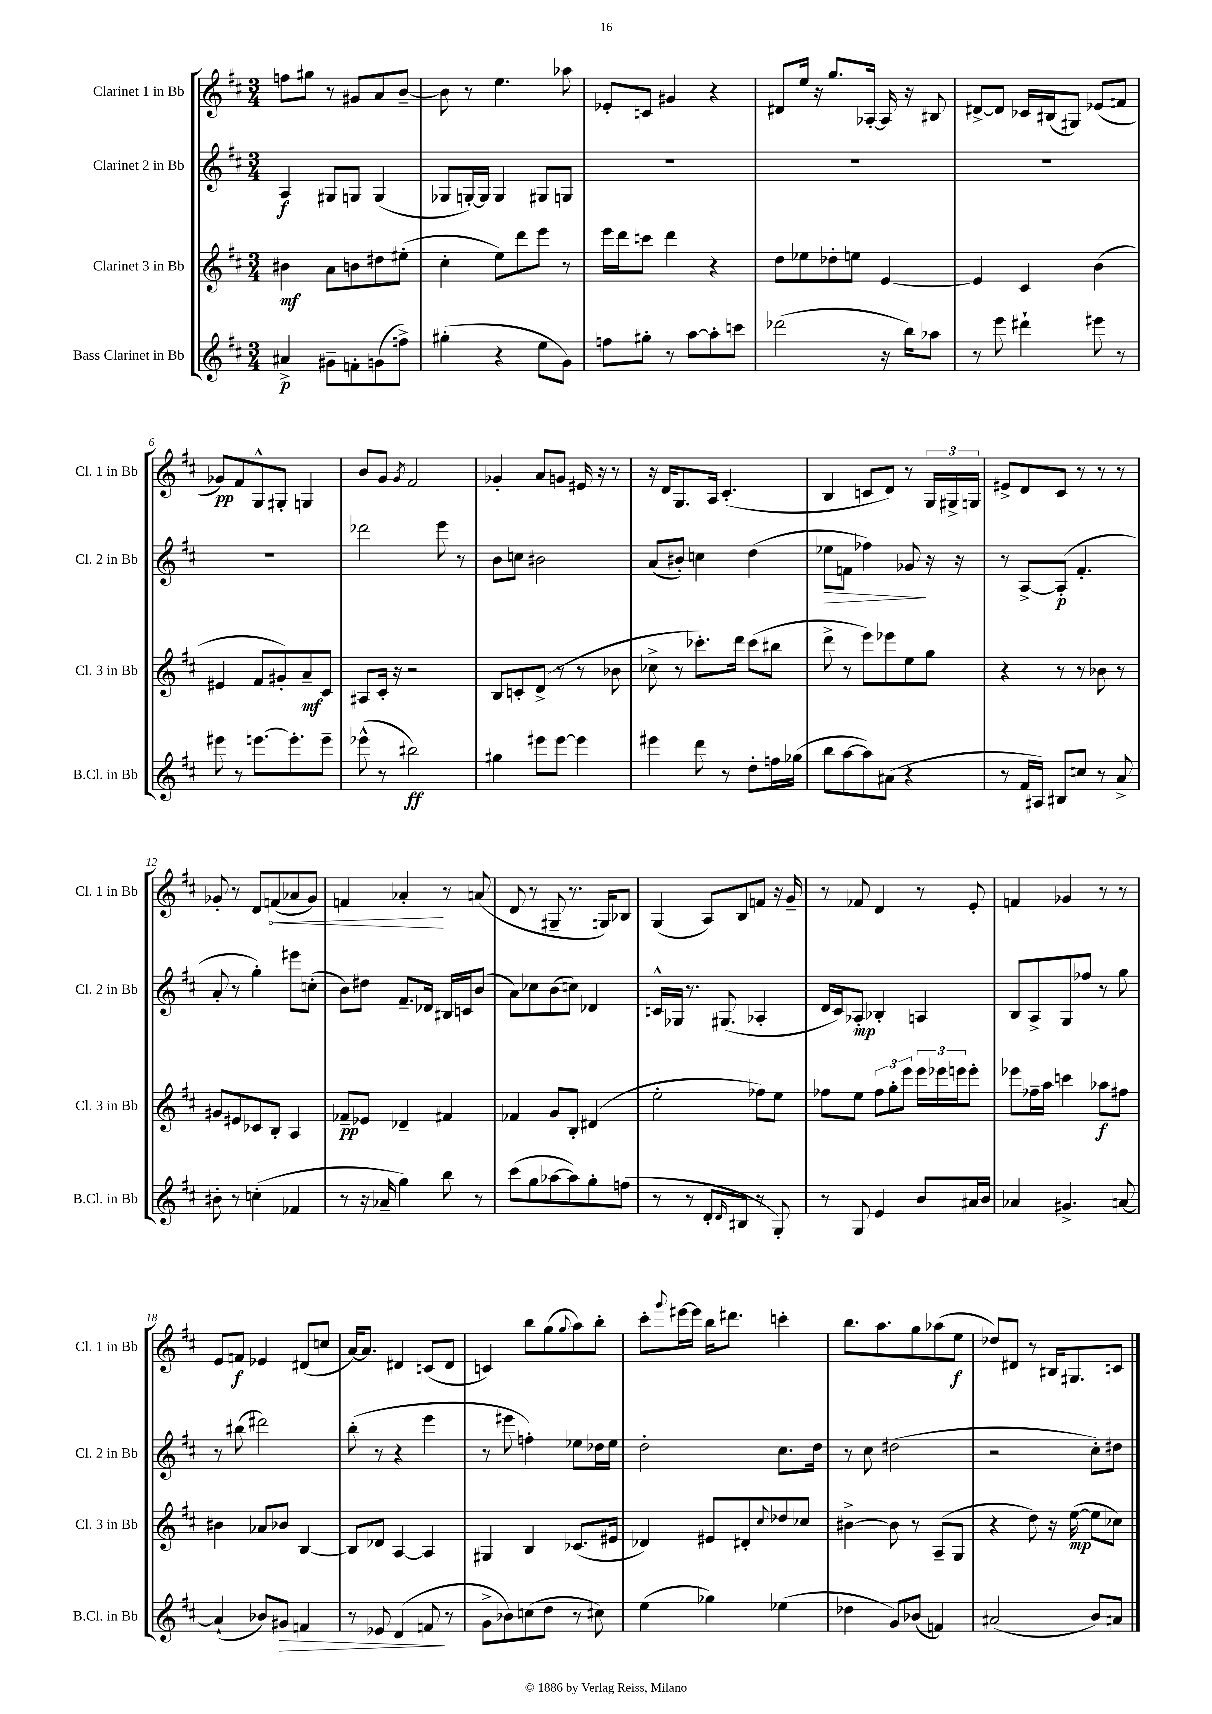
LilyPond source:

<<
\new StaffGroup <<
\new Staff = "s0" \with { instrumentName = "Clarinet 1 in Bb" shortInstrumentName = "Cl. 1 in Bb" } {
    \clef treble \key d \major \numericTimeSignature \time 3/4
    f''8 gis''8 r8 gis'8 a'8 b'8~-- |
    b'8 r8 e''4. aes''8 |
    ees'8-. c'8 gis'4 r4 |
    dis'8 e''16 r16 g''8. aes16~-. aes16 r16 bis8 |
    dis'8~-> dis'8 ces'16 bis16( gis8) ees'8( f'8 |
    ges'8\pp) fis'8 g8-^ gis8-. g4 |
    b'8 g'8 \acciaccatura { g'8 } fis'2 |
    ges'4-. a'8 g'8 eis'16 r16 r8 |
    r16 d'16 g8. a16 cis'4.-.( |
    b4 c'8 d'8) r8 \tuplet 3/2 { g16 gis16-> g16 } |
    eis'8-> d'8 cis'8 r8 r8 r8 |
    ges'8-. r8 d'8 \once \override Hairpin.circled-tip = ##t f'8\<( aes'8 ges'8) |
    f'4 aes'4-.\! r8 a'8( |
    d'8 r8 gis8-- r8. g16) bes8 |
    g4( a8) b8 f'8 r16 g'16-- |
    r8 fes'8 d'4 r8 e'8-. |
    f'4 ges'4 r8 r8 |
    e'8 f'8\f ees'4 dis'8( c''8 |
    a'16~) a'8. dis'4 c'8( dis'8 |
    c'4) b''8 g''8( \appoggiatura { g''8 } a''8) b''8-. |
    cis'''8-. \appoggiatura { g'''8 } eis'''16~ eis'''16 b''16 dis'''8. c'''4-. |
    b''8. a''8. g''8 aes''8( e''8\f |
    des''8) dis'8 r8 bis16 gis8. c'8 \bar "|." |
}
\new Staff = "s1" \with { instrumentName = "Clarinet 2 in Bb" shortInstrumentName = "Cl. 2 in Bb" } {
    \clef treble \key d \major \numericTimeSignature \time 3/4
    a4\f gis8 g8 g4( |
    ges8 g16~-.) g16 g4 gis8 g8 |
    R2. |
    R2. |
    R2. |
    R2. |
    des'''2 e'''8 r8 |
    b'8 c''8 bis'2 |
    a'8( bis'8-.) c''4 d''4( |
    ees''8\> f'8 fes''4) ges'8\! r16 r16 |
    r8 a8~-> a8-.\p( fis'4.-. |
    a'8-. r8 g''4-.) eis'''8 c''8-.( |
    b'8) dis''8 fis'8.-- des'16 bis16 c'16 b'8( |
    a'8) ces''8 b'8( c''8) des'4 |
    c'16-^ ges16 r8. gis8.( aes4-. |
    d'16 cis'16) aes8-.\mp bes4-. a4 |
    b8 a8-> g8 fes''8 r8 g''8 |
    r8 bis''8( dis'''2) |
    b''8-.( r8 r4 e'''4 |
    r8 eis'''8 f''4-.) ees''8 des''16 ees''16 |
    d''2-. cis''8. d''16 |
    r8 cis''8 dis''2( |
    r2 cis''8-.) dis''8 \bar "|." |
}
\new Staff = "s2" \with { instrumentName = "Clarinet 3 in Bb" shortInstrumentName = "Cl. 3 in Bb" } {
    \clef treble \key d \major \numericTimeSignature \time 3/4
    bis'4\mf a'8 b'8 dis''8 eis''8-.( |
    cis''4-. e''8) d'''8 e'''8 r8 |
    e'''16 d'''16 c'''8 d'''4 r4 |
    d''8 ees''8 des''8-. e''8 e'4~ |
    e'4 cis'4 b'4( |
    eis'4 fis'8 gis'8-.) a'8--\mf cis'8 |
    ais8 cis'16-. r16 r2 |
    b8 c'8-. d'8->( r8 r8 bes'8 |
    ces''8-> r8 ces'''8.-.) d'''16 ces'''8( bis''8 |
    d'''8-> r8 e'''8) ees'''8 e''8 g''8 |
    r4 r8 r8 bes'8 r8 |
    gis'8 eis'8 ces'8 b8-. a4 |
    fes'8--\pp ees'8 des'4-- fis'4 |
    fes'4 g'8 b8-. dis'4( |
    e''2-. fes''8) e''8 |
    fes''8 e''8 \tuplet 3/2 { fes''8 g''8-. e'''8 } \tuplet 3/2 { e'''16 ees'''16 e'''16 } e'''8-. |
    ees'''8 fes''16-- a''16 c'''4 aes''8\f fis''8 |
    bis'4 aes'8 bes'8 b4~ |
    b8 des'8 a4~ a4 |
    gis4 b4 ces'8.( eis'16 |
    des'4) eis'8 dis'8-. \appoggiatura { cis''8 } des''8 ces''8 |
    bis'4~-> bis'8 r8 a8--( g8 |
    r4 d''8) r16 e''16~\mp( e''8 ces''8) \bar "|." |
}
\new Staff = "s3" \with { instrumentName = "Bass Clarinet in Bb" shortInstrumentName = "B.Cl. in Bb" } {
    \clef treble \key d \major \numericTimeSignature \time 3/4
    ais'4->\p gis'8-- f'8-. g'8( f''8->) |
    gis''4-.( r4 e''8 g'8) |
    f''8 gis''8-. r8 a''8~ a''8-. c'''8 |
    des'''2( r16 b''16) aes''8 |
    r8 e'''8 dis'''4-! eis'''8 r8 |
    eis'''8 r8 e'''8.~ e'''8.-. e'''8-- |
    ees'''8-^( r8 bis''2\ff) |
    gis''4 eis'''8 eis'''8~ eis'''4 |
    eis'''4 d'''8 r8 d''8-. f''16 ges''16( |
    b''8 a''8~ a''8) ais'8( r4 |
    r8 fis'16 ais16) bis8 c''8 r8 a'8-> |
    bis'8-. r8 c''4-.( fes'4 |
    r8 r16 aes'16-- g''4) b''8 r8 |
    cis'''8( g''8 aes''8~ aes''8) g''8-. f''8( |
    r8 r8 d'8-. \grace { d'16 } bis8 r8 g8-.) |
    r8 g8 e'4 b'8 ais'16 b'16 |
    aes'4 gis'4.-> a'8~ |
    a'4-!( bes'8) gis'8\> f'4 |
    r8 ees'8 d'4( f'8\! r8 |
    g'8-> bes'8) c''8( d''8 r8 cis''8) |
    e''4( ges''4) ees''4( |
    des''4 g'8) bes'8( f'4) |
    ais'2( b'8) a'8 \bar "|." |
}
>>
>>
